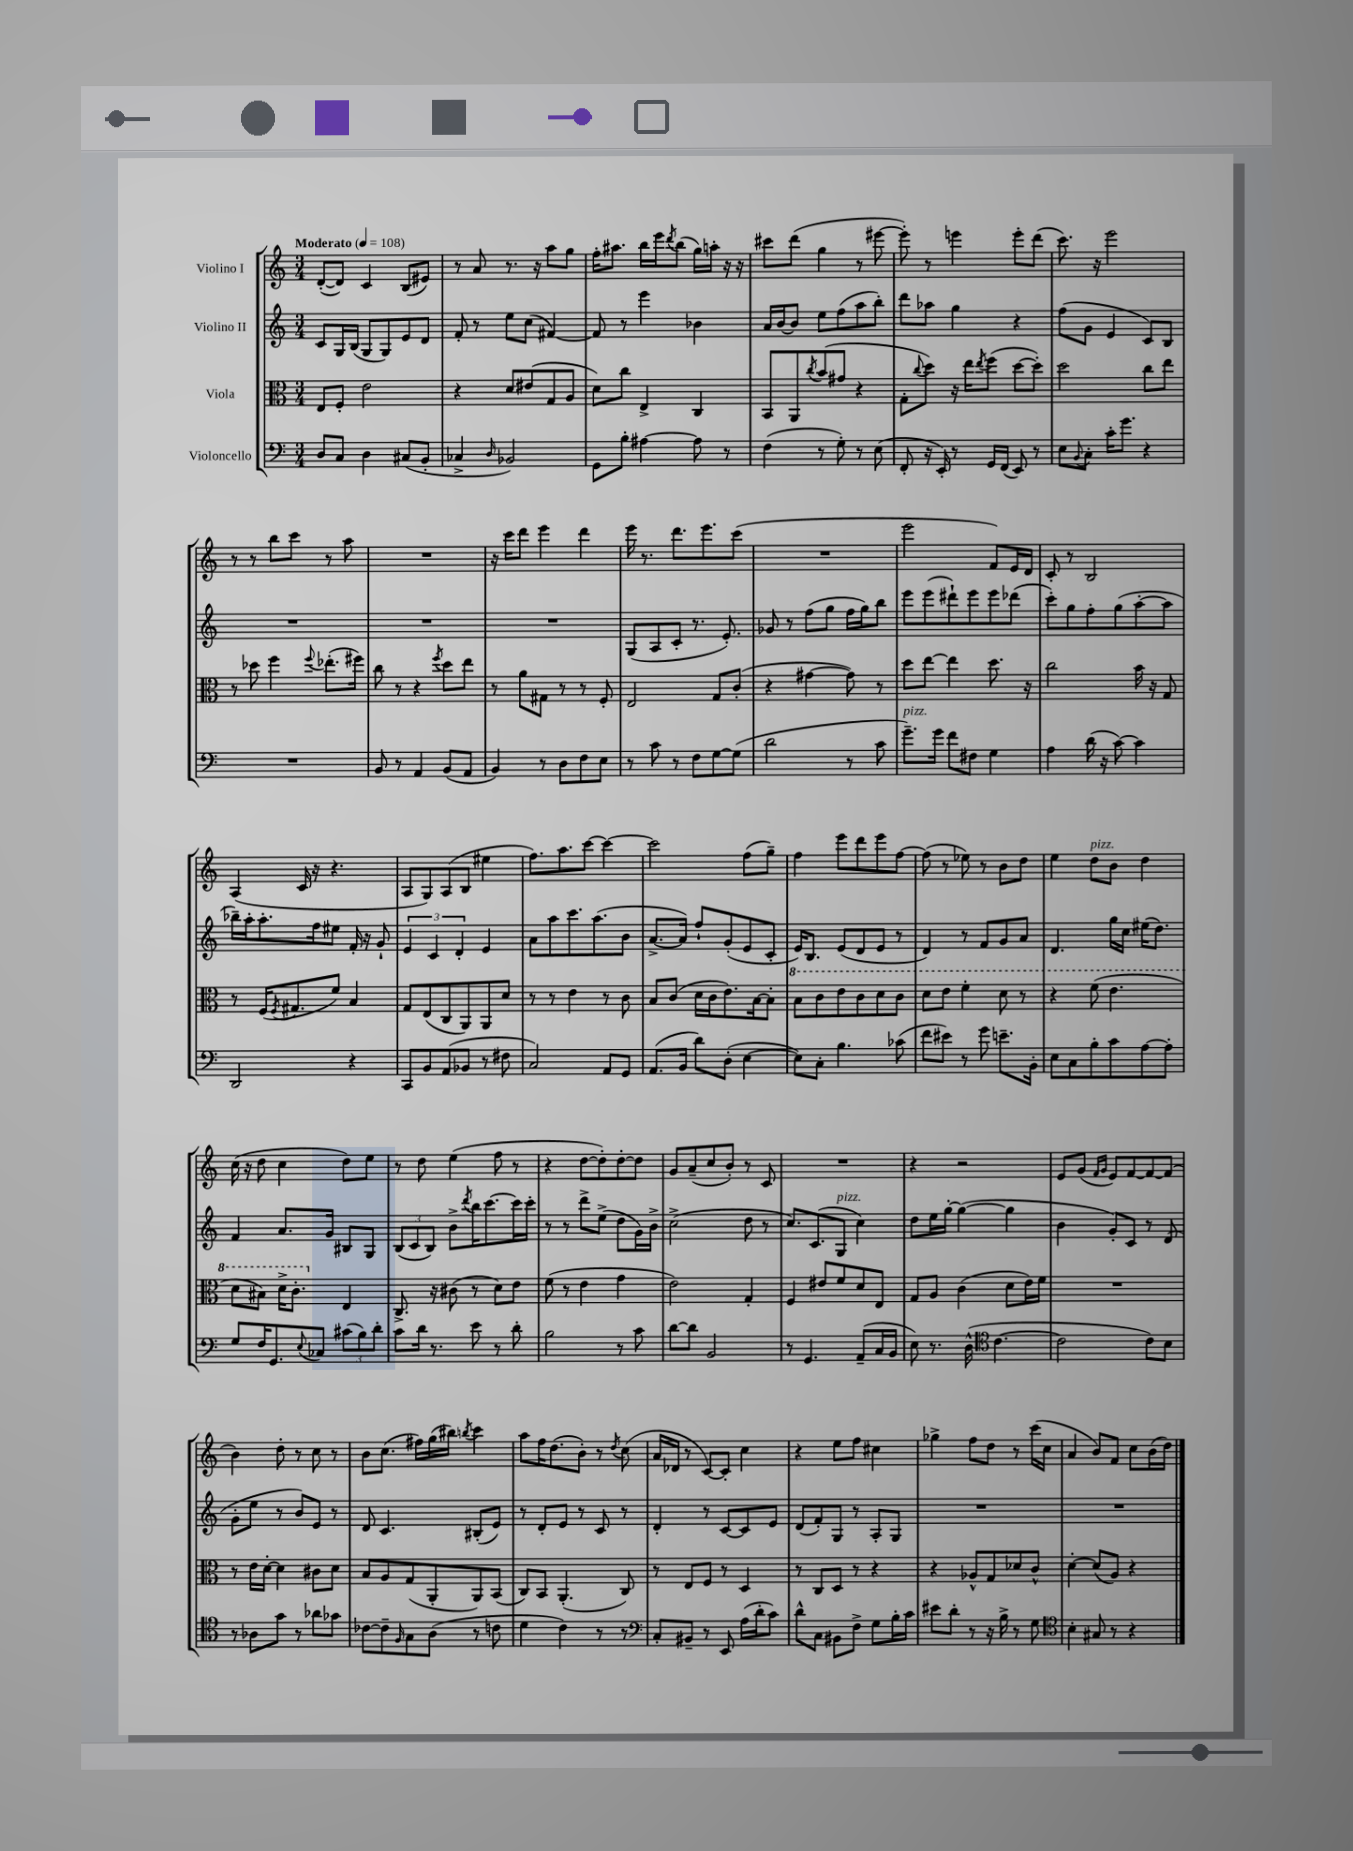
<<
\new StaffGroup <<
\new Staff = "s0" \with { instrumentName = "Violino I" } {
    \clef treble \key c \major \numericTimeSignature \time 3/4 \tempo "Moderato" 4 = 108
    d'8~-.( d'8) c'4 b8( eis'8) |
    r8 a'8 r8. r16 a''8 g''8 |
    f''16-. ais''8. b''16 e'''16 \acciaccatura { d'''8 } b''8( g''16) a''16-. r16 r16 |
    cis'''8 d'''8( g''4 r8 eis'''8~ |
    eis'''8-.) r8 e'''4 e'''8-. d'''8( |
    c'''8.) r16 e'''2 |
    r8 r8 b''8 c'''8 r8 a''8 |
    R2. |
    r16 c'''16 d'''8 e'''4 d'''4 |
    e'''16 r8. d'''8. e'''8. c'''8( |
    R2. |
    e'''2 f'8) e'16 d'16 |
    c'8-. r8 b2 |
    a4( c'16 r16 r4. |
    a8 g8) a8( b8 eis''4 |
    f''8.) a''8. c'''8~ c'''4~ |
    c'''2 f''8( g''8--) |
    f''4 e'''8 d'''8 e'''8 f''8~ |
    f''8( r8 ees''8) r8 b'8 d''8 |
    e''4 d''8^\markup { \italic "pizz." } b'8 d''4 |
    c''16( r16 d''8 c''4 d''8) e''8 |
    r8 d''8 e''4( f''8 r8 |
    r4 d''8~ d''8-.) d''8~-. d''8 |
    g'8 a'8--( c''8 b'8-.) r8 c'8 |
    R2. |
    r4 r2 |
    e'8 g'8( \grace { f'16 g'16 } e'8) f'8~ f'8~ f'8( |
    b'4) d''8-. r8 c''8 r8 |
    b'8 c''8.( fis''16) g''16( bis''16) \acciaccatura { b''8 } c'''4 |
    a''8 f''16 d''8.( b'8-.) r8 \acciaccatura { d''8 } c''8( |
    a'16 des'16 r8 c'8~) c'8-. c''4 |
    r4 e''8 f''8 cis''4 |
    ges''4-> f''8 d''8 r8 c'''16( c''16 |
    a'4 b'8) f'8 c''8 b'16( d''16) \bar "|." |
}
\new Staff = "s1" \with { instrumentName = "Violino II" } {
    \clef treble \key c \major \numericTimeSignature \time 3/4
    c'8 g16 b16( g8 g8) e'8 d'8 |
    f'8-. r8 e''8 c''8( fis'4~) |
    fis'8 r8 e'''4 bes'4 |
    a'16 b'16~ b'8 e''8 f''8( a''8 b''8-.) |
    d'''8 aes''8 g''4 r4 |
    f''8( g'8 e'4 c'8) b8 |
    R2. |
    R2. |
    R2. |
    g8( a8 c'8-. r8. e'8.-.) |
    ges'8 r8 f''8( g''8 f''16 g''16) b''8 |
    e'''8 e'''8( dis'''8-!) e'''8 e'''8 des'''8( |
    c'''8-.) g''8 f''8-. g''8( a''8~-. a''8 |
    bes''16--) a''16-. a''8.-. f''16 eis''8 f'16-. r16 g'8-! |
    \tuplet 3/2 { e'4 c'4 d'4-. } e'4 |
    a'8 a''8 c'''8. a''8.( b'8 |
    a'8.~-> a'16) f''8-! g'8-.( e'8 c'8-. |
    e'16) b8. e'8( d'8 e'8 r8 |
    d'4) r8 f'8 g'8 a'8 |
    d'4. g''16 c''16 eis''16( d''8.) |
    f'4 a'8. g'16 bis8 g8 |
    \tuplet 3/2 { b8( c'8 b8) } b'8-> \acciaccatura { d'''8 } b''16 c'''8.~ c'''16 c'''16-. |
    r8 r8 d'''8-> e''8->( d''8 g'16) b'16-> |
    c''2->( d''8 r8 |
    c''8.) c'8.( g8^\markup { \italic "pizz." } c''4) |
    d''8 e''16 g''16~-. g''4~( g''4 |
    b'4 g'8-.) c'8 r8 d'8( |
    g'8-. e''8 r8 b'8) e'8 r8 |
    d'8 c'4. bis8-.( e'8) |
    r8 d'8-. e'8 r8 c'8 r8 |
    d'4-. r8 c'8~ c'8 e'8 |
    d'8( f'8-.) g8 r8 a8-. g8 |
    R2. |
    R2. \bar "|." |
}
\new Staff = "s2" \with { instrumentName = "Viola" } {
    \clef alto \key c \major \numericTimeSignature \time 3/4
    e8 f8-. e'2 |
    r4 d'8 eis'8( g8 a8 |
    d'8) c''8 e4-> c4 |
    b,8 a,8 \acciaccatura { c''8 } b'8( gis'8 r4 |
    g8-. \appoggiatura { c''8 } d''8) r16 e''16 \acciaccatura { e''8 } f''8( d''8~ d''8-.) |
    d''2 c''8 e''8 |
    r8 des''8 f''4 \appoggiatura { f''8 } ees''8.-.( fis''16) |
    c''8 r8 r4 \acciaccatura { f''8 } d''8 e''8 |
    r8 a'8 gis8 r8 r8 f8-. |
    e2 g8 c'8-.( |
    r4 gis'4~ gis'8) r8 |
    d''8 e''8~ e''4 d''8. r16 |
    c''2 b'16 r16 g8 |
    r8 f16( \acciaccatura { f8 } gis8. f'8) b4 |
    g8 e8( c8 a,8) a,8 d'8 |
    r8 r8 e'4 r8 c'8 |
    b8 c'8( d'16 c'16 e'8.) b16~ b8-. |
    \ottava #1 b'8 c''8 e''8 c''8 d''8 c''8 |
    d''8 e''8 f''4-. d''8 r8 |
    r4 f''8( e''4. |
    d''8 bis'8) d''16-> c''8.-. \ottava #0 e4 |
    c8.-> r16 cis'8( r8 d'8) e'8 |
    f'8( r8 e'4 g'4 |
    e'2) g4-. |
    f4 eis'8 f'8 d'8 e8 |
    g8 a8 c'4( d'8 e'16) f'16 |
    R2. |
    r8 e'16 d'16~-. d'4 cis'8 d'8 |
    b8 a8 g8( a,8-. a,8) b,8( |
    c8) b,8 a,4.-.( c8) |
    r8 e8 f8 r8 d4 |
    r8 c8 d8 r8 r4 |
    r4 aes8-^ g8 des'8 c'8-^ |
    d'4~-. d'8( a8) r4 \bar "|." |
}
\new Staff = "s3" \with { instrumentName = "Violoncello" } {
    \clef bass \key c \major \numericTimeSignature \time 3/4
    d8 c8 d4 cis8( b,8-. |
    ces4-> \grace { d16 } bes,2) |
    g,8 b8-. ais4~ ais8 r8 |
    f4( r8 g8-.) r8 e8( |
    f,8-. r16 e,16-.) r8 g,16 f,16( e,8) r8 |
    e8 \appoggiatura { b,8 } c8-. c'16-. g'8. r4 |
    R2. |
    b,8 r8 a,4 b,8( a,8 |
    b,4) r8 d8 f8 e8 |
    r8 c'8 r8 f8 g8~ g8( |
    d'2 r8 c'8 |
    g'8.--^\markup { \italic "pizz." }) g'16 f'8 fis8 g4 |
    a4 d'16( r16 c'8~) c'4 |
    d,2 r4 |
    c,8 b,8 a,8( bes,8 r8 fis8 |
    c2) a,8 g,8 |
    a,8.( b,16 d'8) d8-.( e4~ |
    e8) c8-. b4. ces'8( |
    f'8 eis'8) r8 g'8 e'8.-- b,16-. |
    e8 c8 b8-. c'8 a8~ a8-. |
    g8 f16 g,8. \appoggiatura { e8 } ces8 \tuplet 3/2 { cis'8( b8) d'8-. } |
    c'8 d'16 r8. e'8 r8 d'8-. |
    b2 r8 c'8 |
    d'8~ d'8 b,2 |
    r8 g,4. a,8--( c16 b,16 |
    e8) r8. d16-^( \clef tenor c'4.~ |
    c'2 c'8) b8 |
    r8 aes8 g'8 r8 aes'8 ges'8 |
    ces'8~ ces'8-- \grace { f16 } g8 a8( r8 c'8 |
    d'4 c'4) r8 r8 |
    \clef bass c8-. bis,8-- r8 e,8 a16( d'16-. c'8) |
    d'8-^ c8 bis,8 f8-> g8 b16-. c'16 |
    eis'8 d'8-. r8 r16 b16-> r8 g8 |
    \clef tenor b4-. gis8 r8 r4 \bar "|." |
}
>>
>>
\layout { \context { \Score \remove "Bar_number_engraver" } }
